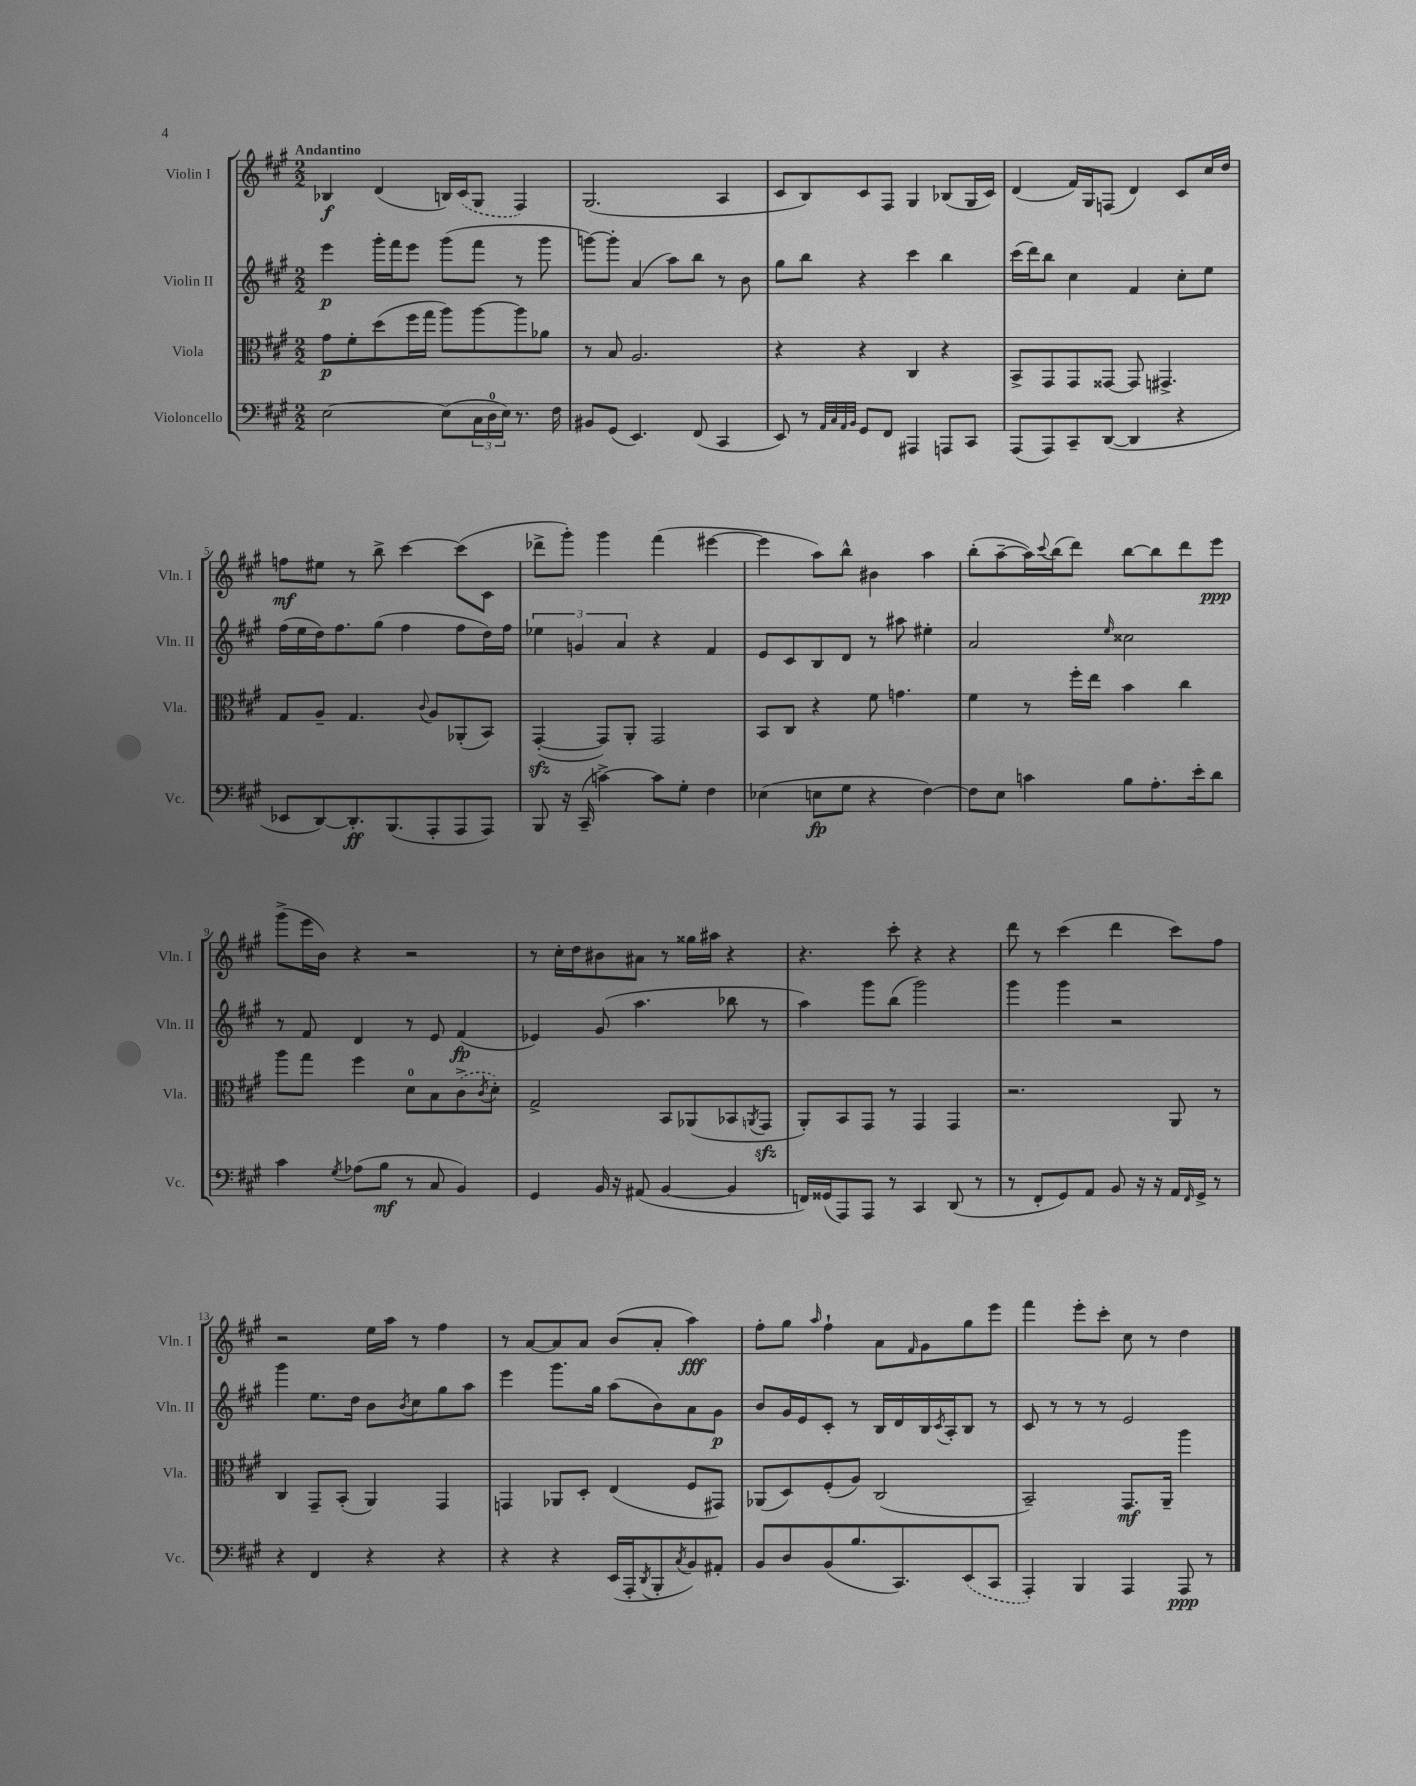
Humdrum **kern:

**kern	**kern	**kern	**kern
*staff4	*staff3	*staff2	*staff1
*clefF4	*clefC3	*clefG2	*clefG2
*k[f#c#g#]	*k[f#c#g#]	*k[f#c#g#]	*k[f#c#g#]
*M2/2	*M2/2	*M2/2	*M2/2
[2E	8g#	4eee	4B-
.	8f#'	.	.
.	(8dd	16ggg#'	(4d
.	.	16fff#	.
.	16ff#	8eee	.
.	16gg#	.	.
(8E]	8aa)	(8ggg#	16B)
.	.	.	(16c#
24C#	[8aa	8fff#	8G#
24D	.	.	.
24E)	.	.	.
8.r	8aa]	8r	4F#)
.	8a-	8ggg#	.
16F#	.	.	.
=	=	=	=
8BB#	8r	[8ggg)	(2.G#
(8GG#	8B	8ggg']	.
4.EE)	2.A	(4a	.
.	.	8aa)	.
(8FF#	.	8bb	.
4CC#	.	8r	4A
.	.	8b	.
=	=	=	=
8EE)	4r	8gg#	8c#
8r	.	8bb	8B)
32qqAA	.	.	.
32qqC#	.	.	.
32qqAA	.	.	.
32qqBB	.	.	.
8GG#	4r	4r	8c#
8FF#	.	.	8F#
4AAA#	4C#	4ccc#	4G#
8AAA	4r	4bb	(8B-
8CC#	.	.	16G#
.	.	.	16c#)
=	=	=	=
(8AAA	8BB^	(16ccc#	(4d
.	.	16ddd)	.
8AAA)	8GG#	8bb	.
8CC#~	8GG#	4cc#	16f#)
.	.	.	16G#
([8DD	[8GG##	.	(8F
4DD]	8GG##]	4f#	4d)
.	4.GG#^	.	.
4r	.	8cc#'	8c#
.	.	8ee	16cc#
.	.	.	16dd
=	=	=	=
8EE-	8G#	(16ff#	8ff
.	.	16ee	.
[8DD)	8A~	16dd)	8ee#
.	.	8.ff#	.
8.DD']	4.G#	.	8r
.	.	(8gg#	8bb^
(8.BBB	.	.	.
.	.	4ff#	[4ccc#
.	8qqc#	.	.
8AAA'	8A	.	.
8AAA	(8AA-'	8ff#	(8ccc#]
8AAA)	8BB)	16dd)	8c#
.	.	16ff#	.
=	=	=	=
8BBB	([4GG#'	6ee-	8ddd-^
16r	.	.	8ggg#')
.	.	6g	.
(16CC#~	.	.	.
[4c^)	8GG#])	.	4ggg#
.	.	6a	.
.	8AA'	.	.
8c]	2GG#	4r	(4fff#
8G#'	.	.	.
4F#	.	4f#	[4eee#
=	=	=	=
(4E-	8BB	8e	4eee#]
.	8C#	8c#	.
8E	4r	8B	8aa)
8G#	.	8d	8bb^^
4r	8f#	8r	4b#
.	4.g	8aa#	.
[4F#)	.	4ee#'	4aa
=	=	=	=
8F#]	4f#	2a	(8bb'
8E	.	.	[8aa~
4c	8r	.	16aa])
.	.	.	8qqccc#
.	.	.	(16bb
.	16ff#'	.	8ddd)
.	16ee	.	.
.	.	16qqee	.
8B	4b	2cc##	[8bb
8.A'	.	.	8bb]
.	4cc#	.	8ddd
16e'	.	.	.
8d	.	.	8eee
=	=	=	=
4c#	8aa	8r	(8ggg#^
.	8gg#	8f#	16eee
.	.	.	16b)
8qG#	.	.	.
(8A-	4ff#	4d	4r
8B	.	.	.
8r	8d	8r	2r
8C#	8B	8e	.
4BB)	(8c#^	(4f#	.
.	8qc#	.	.
.	8d')	.	.
=	=	=	=
4GG#	2G#^	4e-)	8r
.	.	.	16cc#'
.	.	.	16dd
16BB	.	(8g#	8b#
16r	.	.	.
(8AA#	.	4.aa	8a#
[4BB	8BB	.	8r
.	(8AA-	.	16gg##
.	.	.	16aa#
4BB]	8BB-	8bb-	4r
.	8qAA	.	.
.	8GG#	8r	.
=	=	=	=
16FF)	8AA')	4aa)	4.r
(16GG##	.	.	.
8AAA)	8BB	.	.
8AAA	8GG#	8ggg#	.
8r	8r	(8bb	8ccc#'
4CC#	4GG#	2ggg#)	4r
(8DD	4GG#	.	4r
8r	.	.	.
=	=	=	=
8r	2.r	4ggg#	8ddd
8FF#'	.	.	8r
8GG#)	.	4ggg#	(4ccc#
8AA	.	.	.
8BB	.	2r	4ddd
16r	.	.	.
16r	.	.	.
16AA	8AA	.	8ccc#)
16qqFF#	.	.	.
16GG#^	.	.	.
8r	8r	.	8ff#
=	=	=	=
4r	4C#	4ggg#	2r
4FF#	8GG#~	8.ee	.
.	(8BB'	.	.
.	.	16dd	.
4r	4AA)	8b	16ee
.	.	.	16aa
.	.	8qb	.
.	.	8cc#	8r
4r	4GG#	8gg#	4ff#
.	.	8aa	.
=	=	=	=
4r	4GG	4eee	8r
.	.	.	[8a
4r	8AA-	8.ggg#	8a]
.	8D'	.	8a
.	.	16gg#	.
(16EE	(4E	(8aa	(8b
16AAA'	.	.	.
8qDD	.	.	.
8BBB'	.	8b)	8a'
8qC#	.	.	.
8BB)	8F#	8a	4aa)
8AA#'	8GG#)	8g#	.
=	=	=	=
8BB	(8AA-	8b	8ff#'
8D	8D)	16g#	8gg#
.	.	16e	.
.	.	.	16qqaa
(8BB	(8F#'	8c#'	4ff#`
8.B	8A)	8r	.
.	(2C#	16B	8a
8.CC#)	.	16d	.
.	.	.	16qqf#
.	.	16B	8g#
.	.	8qc#	.
.	.	16A'	.
(8EE	.	8B	8gg#
8CC#	.	8r	8eee
=	=	=	=
4AAA')	2BB~)	8c#	4fff#
.	.	8r	.
4BBB	.	8r	8eee'
.	.	8r	8ccc#'
4AAA	8.GG#	2e	8cc#
.	.	.	8r
.	16AA~	.	.
8AAA	4aa	.	4dd
8r	.	.	.
==	==	==	==
*-	*-	*-	*-
